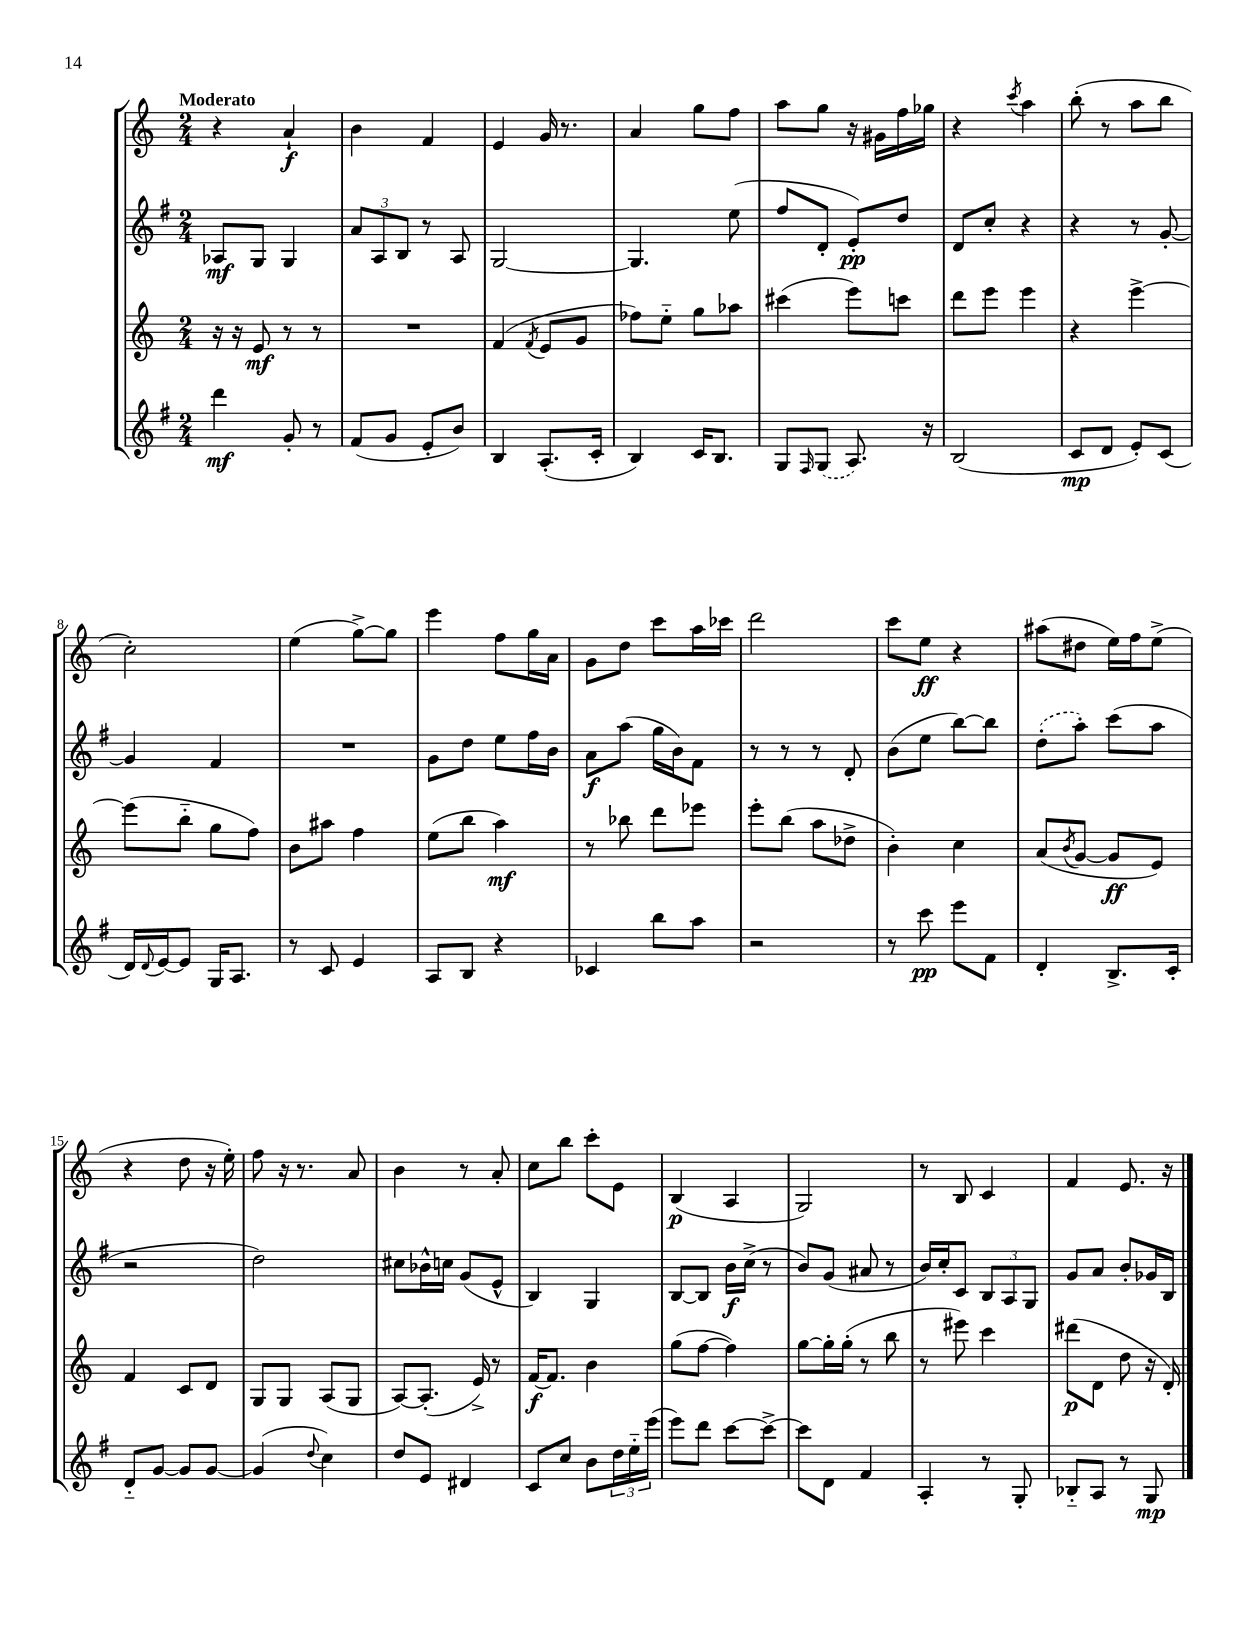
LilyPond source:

<<
\new StaffGroup <<
\new Staff = "s0" {
    \clef treble \key c \major \numericTimeSignature \time 2/4 \tempo "Moderato"
    r4 a'4-!\f |
    b'4 f'4 |
    e'4 g'16 r8. |
    a'4 g''8 f''8 |
    a''8 g''8 r16 gis'16 f''16 ges''16 |
    r4 \acciaccatura { c'''8 } a''4 |
    b''8-.( r8 a''8 b''8 |
    c''2-.) |
    e''4( g''8~->) g''8 |
    e'''4 f''8 g''16 a'16 |
    g'8 d''8 c'''8 a''16 ces'''16 |
    d'''2 |
    c'''8 e''8\ff r4 |
    ais''8( dis''8 e''16) f''16 e''8->( |
    r4 d''8 r16 e''16-.) |
    f''8 r16 r8. a'8 |
    b'4 r8 a'8-. |
    c''8 b''8 c'''8-. e'8 |
    b4\p( a4 |
    g2) |
    r8 b8 c'4 |
    f'4 e'8. r16 \bar "|." |
}
\new Staff = "s1" {
    \clef treble \key g \major \numericTimeSignature \time 2/4
    aes8\mf g8 g4 |
    \tuplet 3/2 { a'8 a8 b8 } r8 a8 |
    g2~ |
    g4. e''8( |
    fis''8 d'8-. e'8-.\pp) d''8 |
    d'8 c''8-. r4 |
    r4 r8 g'8~-. |
    g'4 fis'4 |
    R2 |
    g'8 d''8 e''8 fis''16 b'16 |
    a'8\f a''8( g''16 b'16) fis'8 |
    r8 r8 r8 d'8-. |
    b'8( e''8 b''8~) b''8 |
    \once \slurDashed d''8-.( a''8-.) c'''8( a''8 |
    r2 |
    d''2) |
    cis''8 bes'16-^ c''16 g'8( e'8-^ |
    b4) g4 |
    b8~ b8 b'16\f c''16->( r8 |
    b'8) g'8( ais'8 r8 |
    b'16) c''16-. c'8 \tuplet 3/2 { b8 a8 g8 } |
    g'8 a'8 b'8-. ges'16 b16 \bar "|." |
}
\new Staff = "s2" {
    \clef treble \key c \major \numericTimeSignature \time 2/4
    r16 r16 e'8\mf r8 r8 |
    R2 |
    f'4( \acciaccatura { f'8 } e'8 g'8 |
    fes''8) e''8-_ g''8 aes''8 |
    cis'''4( e'''8) c'''8 |
    d'''8 e'''8 e'''4 |
    r4 e'''4~-> |
    e'''8( b''8-_ g''8 f''8) |
    b'8 ais''8 f''4 |
    e''8( b''8 a''4\mf) |
    r8 bes''8 d'''8 ees'''8 |
    e'''8-. b''8( a''8 des''8-> |
    b'4-.) c''4 |
    a'8( \acciaccatura { b'8 } g'8~ g'8\ff e'8) |
    f'4 c'8 d'8 |
    g8 g8 a8( g8 |
    a8~) a8.-.( e'16->) r8 |
    f'16~\f f'8. b'4 |
    g''8( f''8~ f''4) |
    g''8~ g''16-. g''16-.( r8 b''8 |
    r8 eis'''8) c'''4 |
    dis'''8\p( d'8 d''8 r16 d'16-.) \bar "|." |
}
\new Staff = "s3" {
    \clef treble \key g \major \numericTimeSignature \time 2/4
    d'''4\mf g'8-. r8 |
    fis'8( g'8 e'8-. b'8) |
    b4 a8.-.( c'16-. |
    b4) c'16 b8. |
    g8 \grace { fis16 } \once \slurDashed g8( a8.) r16 |
    b2( |
    c'8\mp d'8 e'8-.) c'8( |
    d'16) \appoggiatura { d'8 } e'16~ e'8 g16 a8. |
    r8 c'8 e'4 |
    a8 b8 r4 |
    ces'4 b''8 a''8 |
    r2 |
    r8 c'''8\pp e'''8 fis'8 |
    d'4-. b8.-> c'16-. |
    d'8-_ g'8~ g'8 g'8~ |
    g'4( \appoggiatura { d''8 } c''4) |
    d''8 e'8 dis'4 |
    c'8 c''8 b'8 \tuplet 3/2 { d''16 e''16-_ e'''16( } |
    e'''8) d'''8 c'''8~ c'''8~-> |
    c'''8 d'8 fis'4 |
    a4-. r8 g8-. |
    bes8-_ a8 r8 g8\mp \bar "|." |
}
>>
>>
